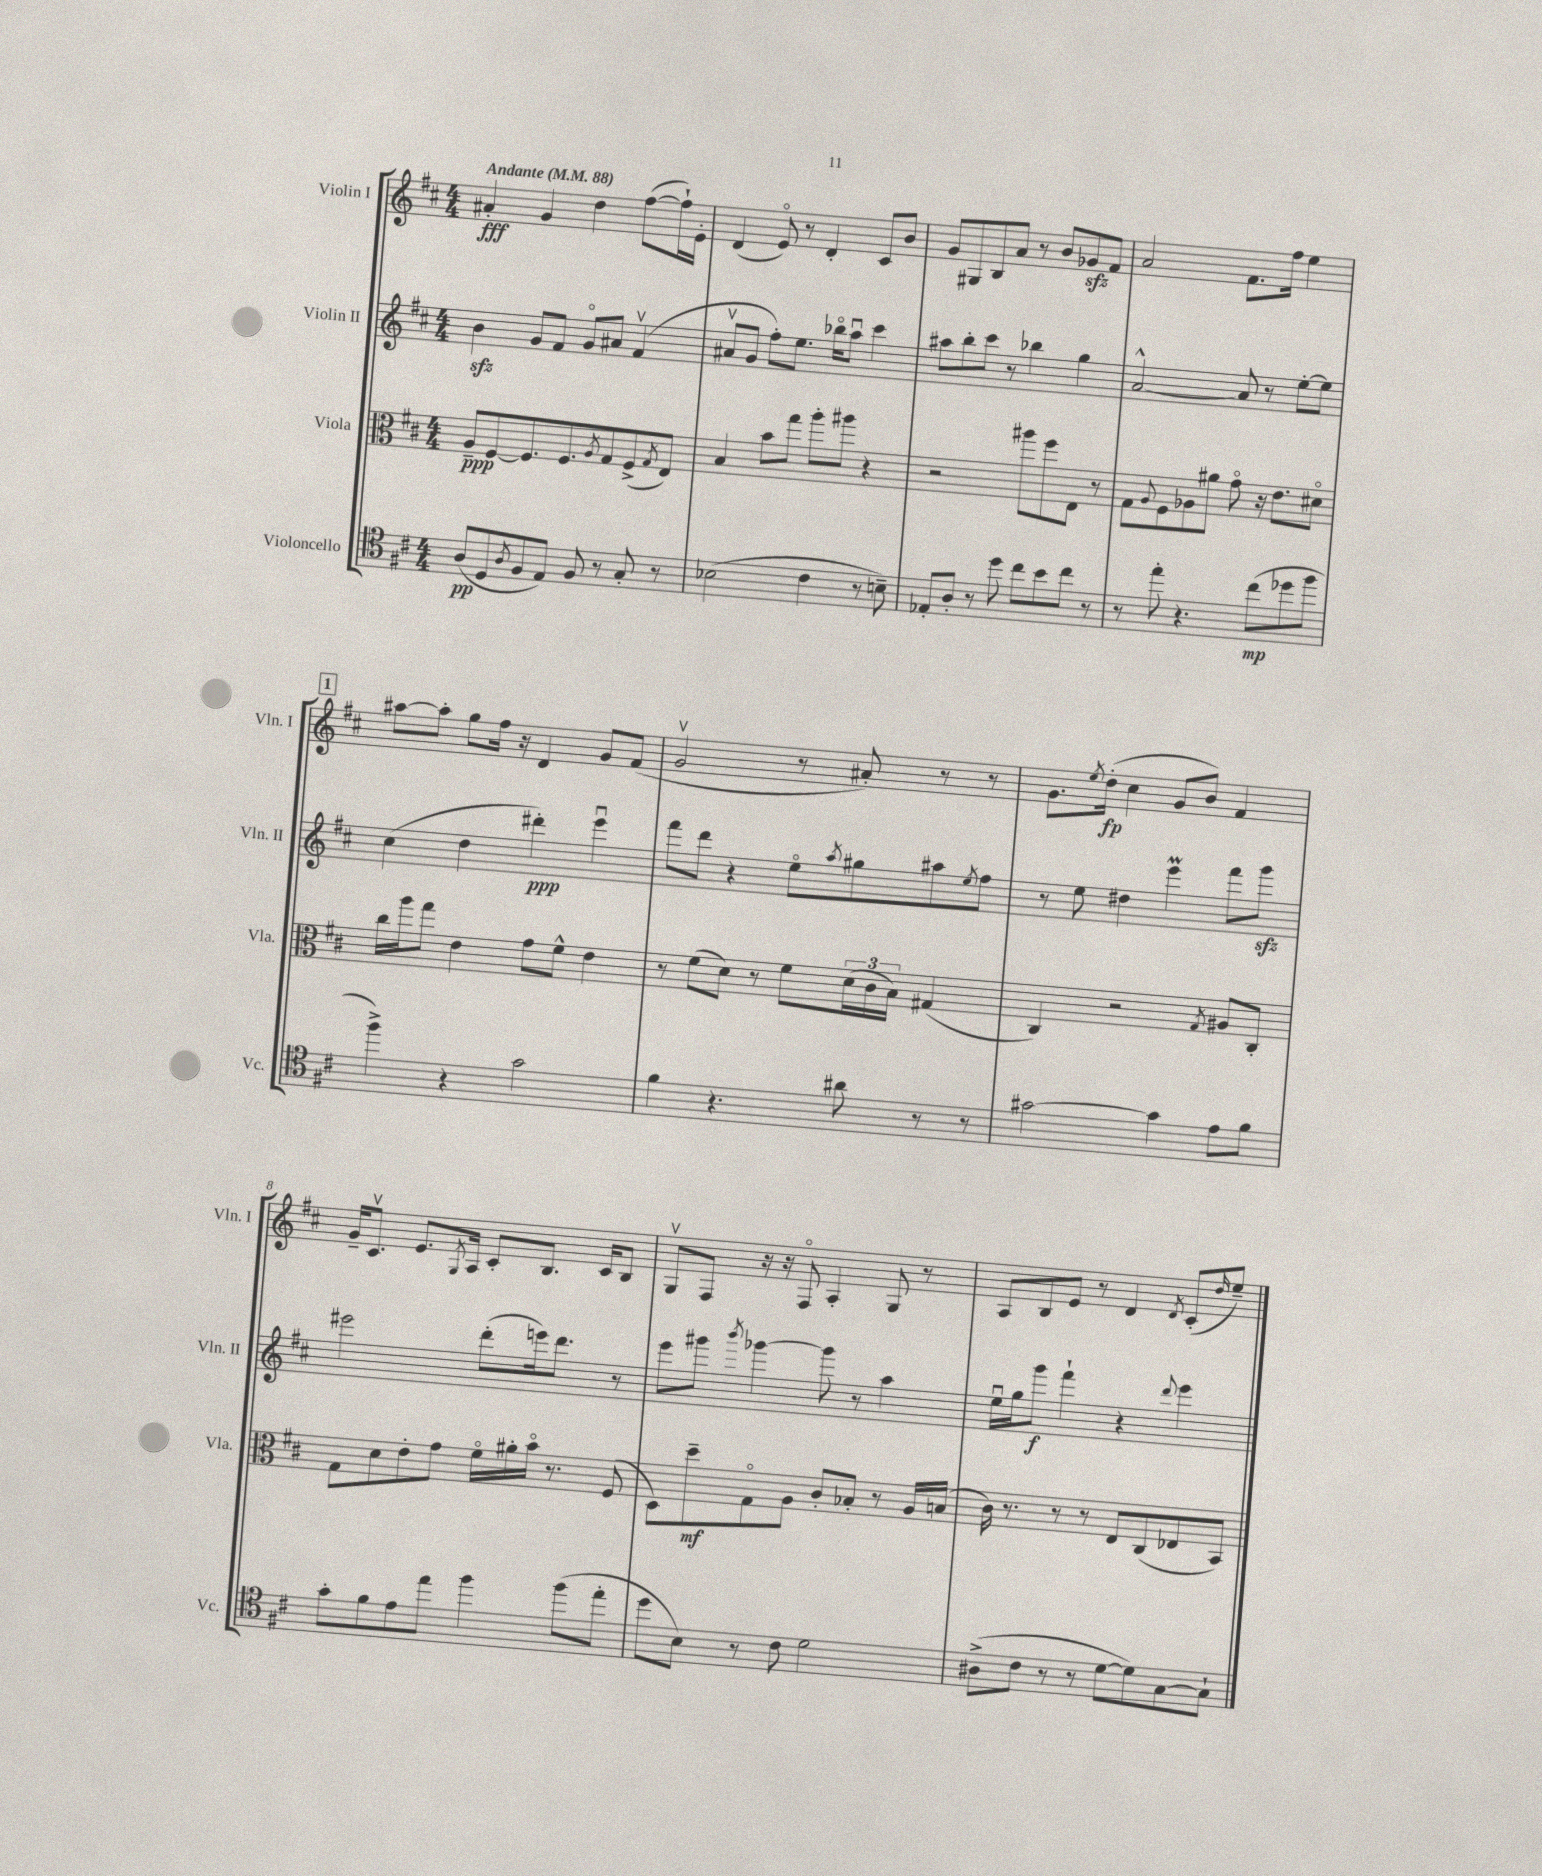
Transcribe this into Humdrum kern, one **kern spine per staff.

**kern	**kern	**kern	**kern
*staff4	*staff3	*staff2	*staff1
*clefC4	*clefC3	*clefG2	*clefG2
*k[f#c#]	*k[f#c#]	*k[f#c#]	*k[f#c#]
*M4/4	*M4/4	*M4/4	*M4/4
*MM88	*MM88	*MM88	*MM88
(8A/L	8A~/L	4b\	4a#'/
8D/	[8F#/	.	.
8qA/	.	.	.
8F#/	8.F#/]	8g/L	4g/
8E/J)	.	8f#/J	.
.	8.F#/	.	.
8F#/	.	8go/L	4dd\
.	8qA/	.	.
8r	8G/	8a#/J	.
8G'/	(8F#^/	(4f#v/	([8ff#\L
.	8qG/	.	.
8r	8E/J)	.	16ff#`\]L)
.	.	.	16e'\JJ
=	=	=	=
(2B-\	4B/	8a#v/L	(4d/
.	.	8g/J	.
.	8b\L	8ff#'\L)	8eo/)
.	8gg\J	8.ee\J	8r
4c#\	8aa'\L	.	4d'/
.	.	16bb-o\LK	.
.	8aa#\J	8aau\J	.
8r	4r	4ccc#\	8c#/L
8B~\)	.	.	8b/J
=	=	=	=
8E-'/L	2r	8aa#\L	8g/L
8A'/J	.	8bb'\	8G#/
8r	.	8ccc#\J	8B/
8dd\	.	8r	8a/J
8cc#\L	8aa#\L	4bb-\	8r
8b\	8ff#\	.	8b/L
8cc#\J	8E\J	4gg\	8g-/
8r	8r	.	8f#/J
=	=	=	=
8r	8G\L	[2a^^/	2a/
.	8qqA/	.	.
8ee'\	8F#\	.	.
4.r	8A-\	.	.
.	8a#\J	.	.
.	8go\	8a/]	8.f#\L
(8cc#\L	16r	8r	.
.	8.e\L	.	16ff#\Jk
8dd-\	.	[8ee'\L	4ee\
8ff#\J	8d#o\J	8ee\]J	.
=	=	=	=
4ff#^\)	16cc#\LL	(4cc#\	[8aa#\L
.	16aa\J	.	.
.	8gg\J	.	8aa#'\]J
4r	4e\	4dd\	8gg\L
.	.	.	16ff#\Jk
.	.	.	16r
2g\	8g\L	4ddd#'\)	4d/
.	8f#^^\J	.	.
.	4e\	4eeeu\	8g/L
.	.	.	(8f#/J
=	=	=	=
4f#\	8r	8fff#\L	2gv/
.	(8f#\L	8ddd\J	.
4.r	8d\J)	4r	.
.	8r	.	.
.	8f#\L	8eeo\L	8r
.	.	8qaa/	.
8a#\	(24d\L	8gg#\	8a#'/)
.	24c#\	.	.
.	24B\JJ)	.	.
8r	(4G#/	8aa#\	8r
.	.	8qee/	.
8r	.	8ff#\J	8r
=	=	=	=
[2g#\	4C#/)	8r	8.g\L
.	.	8ee\	.
.	.	.	8qee/
.	.	.	(16dd'\Jk
.	2r	4dd#\	4cc#\
4g#\]	.	4eee\	8g/L
.	.	.	8b/J)
.	8qG/	.	.
8e\L	8A#/L	8fff#\L	4f#/
8f#\J	8C#'/J	8ggg\J	.
=	=	=	=
8g'\L	8G\L	2eee#\	16g~/LK
.	.	.	8.c#v/J
8f#\	8d\	.	.
8e\	8e'\	.	8.e/L
8ee\J	8g\J	.	.
.	.	.	8qG/
.	.	.	16A/Jk
4ff#\	16f#o\LL	(8ddd'\L	8c#'/L
.	16a#'\	.	.
.	16bo\JJ	16eee\k)	8.B/J
.	8.r	8.ddd\J	.
(8ff#\L	.	.	.
.	.	.	16c#/LK
8ee'\J	(8F#/	8r	8B/J
=	=	=	=
8dd\L	8D\L)	8eee\L	8Gv/L
8B\J)	8dd~\	8ggg#\J	8F#/J
.	.	8qbbb/	.
8r	8Go\	[4ggg-\	16r
.	.	.	16r
8c#\	8A\J	.	8F#o/
2d\	8c#'/L	8ggg-\]	4A'/
.	8B-'/J	8r	.
.	8r	4aa\	8G/
.	16A/LL	.	8r
.	(16B/JJ	.	.
=	=	=	=
(8A#^\L	16c#\)	16eeu\LL	8A/L
.	8.r	16gg\J	.
8c#\J	.	8ggg\J	8B/
8r	8r	4fff#`\	8e/J
8r	8r	.	8r
[8d\L	8E/L	4r	4d/
8d\])	(8C#/	.	.
.	.	8qqddd/	8qd/
[8G\	8E-/	4eee\	(8c#'/L
.	.	.	16qqdd/
8G`\]J	8BB/J)	.	8ee~/J)
==	==	==	==
*-	*-	*-	*-
